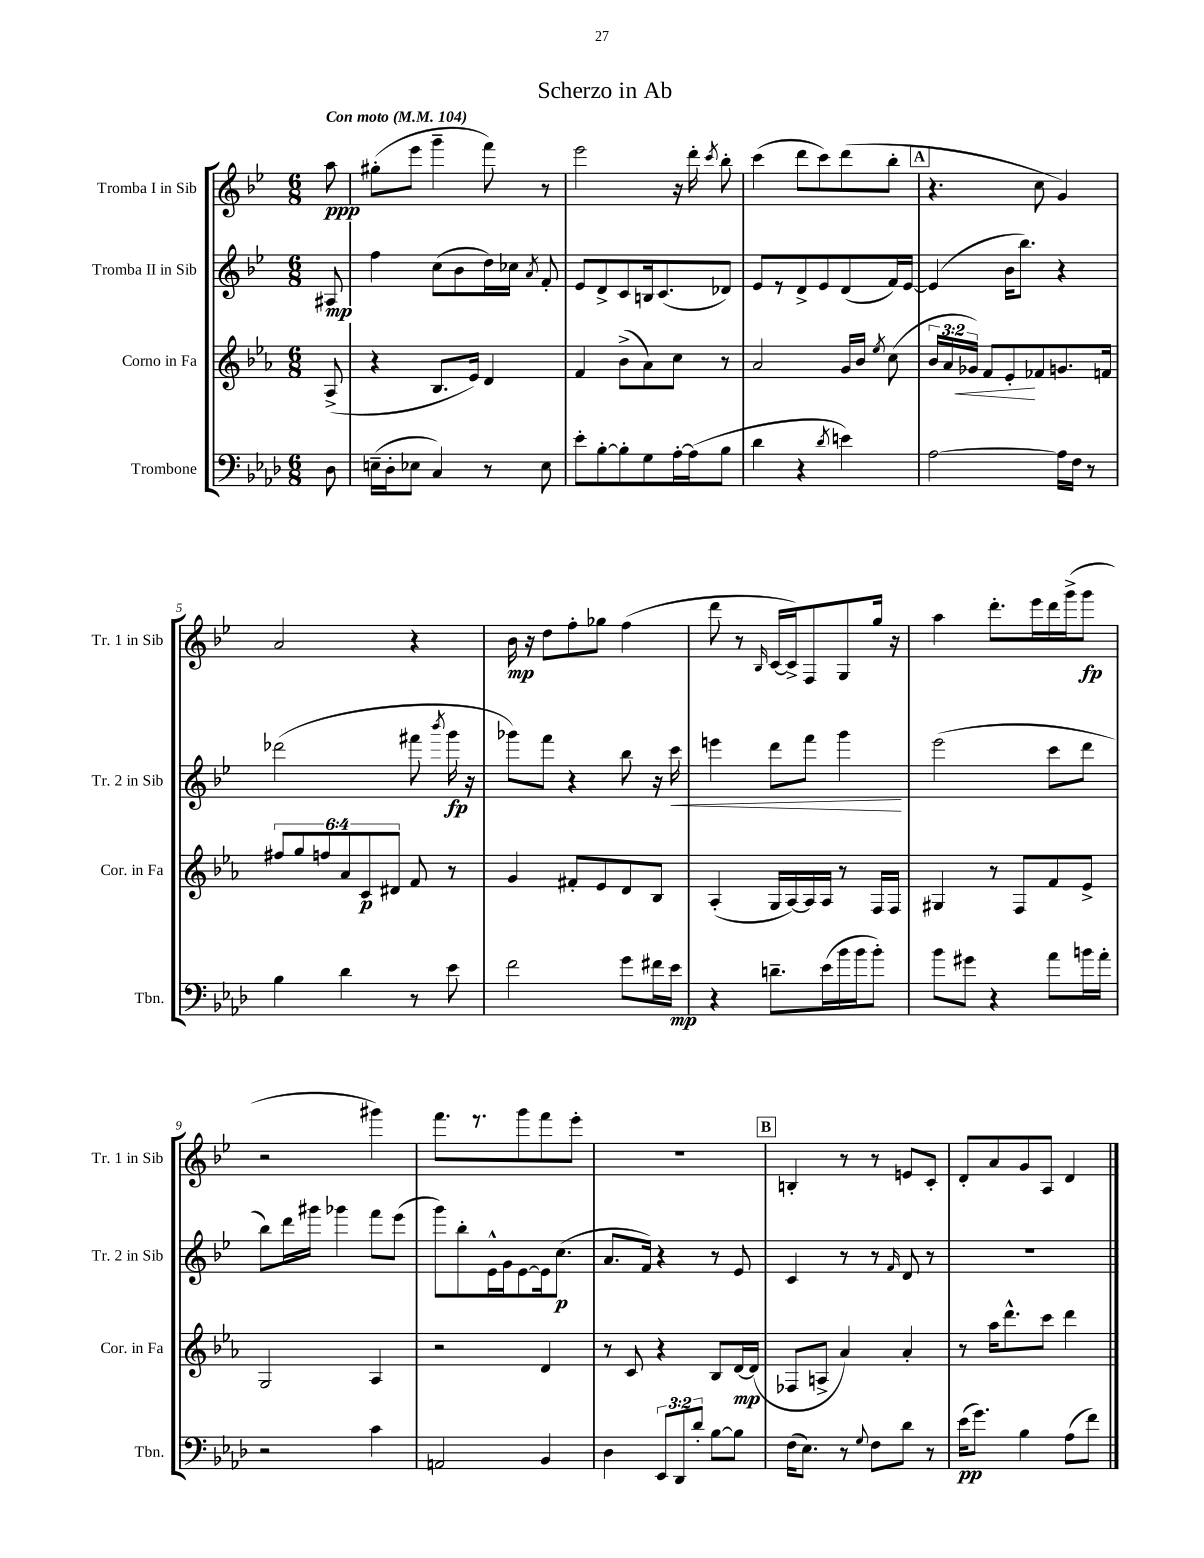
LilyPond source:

\header { title = "Scherzo in Ab" }
<<
\new StaffGroup <<
\new Staff = "s0" \with { instrumentName = "Tromba I in Sib" shortInstrumentName = "Tr. 1 in Sib" } {
    \clef treble \key bes \major \numericTimeSignature \time 6/8 \partial 8 \tempo "Con moto" 4 = 104
    \autoBeamOff a''8\ppp |
    gis''8[-.( ees'''8] g'''4-- f'''8) r8 |
    ees'''2 r16 d'''16-. \acciaccatura { c'''8 } bes''8-. |
    c'''4( d'''8[ c'''8) d'''8( bes''8]-. |
    \mark \markup { \box "A" } r4. c''8 g'4) |
    a'2 r4 |
    bes'16\mp r16 d''8[ f''8-. ges''8] f''4( |
    d'''8 r8 \grace { bes16 } c'16[~ c'16->) f8 g8 g''16] r16 |
    a''4 d'''8.[-. ees'''16 d'''16 g'''16->( g'''8]\fp |
    r2 gis'''4) |
    f'''8.[ r8. g'''8 f'''8 ees'''8]-. |
    r2. |
    \mark \markup { \box "B" } b4-. r8 r8 e'8[ c'8]-. |
    d'8[-. a'8 g'8 a8] d'4 \bar "|." |
}
\new Staff = "s1" \with { instrumentName = "Tromba II in Sib" shortInstrumentName = "Tr. 2 in Sib" } {
    \clef treble \key bes \major \numericTimeSignature \time 6/8 \partial 8
    \autoBeamOff ais8\mp |
    f''4 c''8[( bes'8 d''16) ces''16] \acciaccatura { a'8 } f'8-. |
    ees'8[ d'8-> c'8 b16 c'8.( des'8]) |
    ees'8[ r8 d'8-> ees'8 d'8( f'16) ees'16]~ |
    \mark \markup { \box "A" } ees'4( bes'16[ bes''8.]) r4 |
    des'''2( fis'''8 \acciaccatura { bes'''8 } g'''16\fp r16 |
    ges'''8[) f'''8] r4 bes''8 r16 c'''16\< |
    e'''4 d'''8[ f'''8] g'''4\! |
    ees'''2( c'''8[ d'''8] |
    bes''8[) d'''16 gis'''16] ges'''4 f'''8[ ees'''8]( |
    g'''8[) bes''8-. ees'16-^ g'16 ees'8~ ees'16 c''8.]\p( |
    a'8.[ f'16]) r4 r8 ees'8 |
    \mark \markup { \box "B" } c'4 r8 r8 \grace { f'16 } d'8 r8 |
    R2. \bar "|." |
}
\new Staff = "s2" \with { instrumentName = "Corno in Fa" shortInstrumentName = "Cor. in Fa" } {
    \clef treble \key ees \major \numericTimeSignature \time 6/8 \override Staff.TupletNumber.text = #tuplet-number::calc-fraction-text \partial 8
    \autoBeamOff aes8->( |
    r4 bes8.[ ees'16]) d'4 |
    f'4 bes'8[->( aes'8) c''8] r8 |
    aes'2 g'16[ bes'16] \acciaccatura { ees''8 } c''8( |
    \mark \markup { \box "A" } \tuplet 3/2 { bes'16[ aes'16 ges'16]\<) } f'8[ ees'8-.\! fes'8 g'8. f'16] |
    \tuplet 6/4 { fis''8[ g''8 f''8 aes'8 c'8\p dis'8] } f'8 r8 |
    g'4 fis'8[-. ees'8 d'8 bes8] |
    aes4-.( g16[ aes16~) aes16 aes16] r8 f16[ f16] |
    gis4 r8 f8[ f'8 ees'8]-> |
    g2 aes4 |
    r2 d'4 |
    r8 c'8 r4 bes8[ d'16~\mp d'16]( |
    \mark \markup { \box "B" } fes8[ a8]-> aes'4) aes'4-. |
    r8 aes''16[ d'''8.-^ c'''8] d'''4 \bar "|." |
}
\new Staff = "s3" \with { instrumentName = "Trombone" shortInstrumentName = "Tbn." } {
    \clef bass \key aes \major \numericTimeSignature \time 6/8 \override Staff.TupletNumber.text = #tuplet-number::calc-fraction-text \partial 8
    \autoBeamOff des8 |
    e16[--( des16-. ees8] c4) r8 ees8 |
    ees'8[-. bes8~-. bes8-. g8 aes16~-. aes16( bes8] |
    des'4 r4 \acciaccatura { des'8 } e'4) |
    \mark \markup { \box "A" } aes2~ aes16[ f16] r8 |
    bes4 des'4 r8 ees'8 |
    f'2 g'8[ fis'16 ees'16]\mp |
    r4 d'8.[-- ees'16( bes'16 bes'16 bes'8]-.) |
    bes'8[ gis'8] r4 aes'8[ b'16 aes'16]-. |
    r2 c'4 |
    a,2 bes,4 |
    des4 \tuplet 3/2 { ees,8[ des,8 des'8]-. } bes8[~ bes8] |
    \mark \markup { \box "B" } f16[( ees8.]) r8 \appoggiatura { g8 } f8[ des'8] r8 |
    ees'16[\pp( g'8.]) bes4 aes8[( f'8]) \bar "|." |
}
>>
>>
